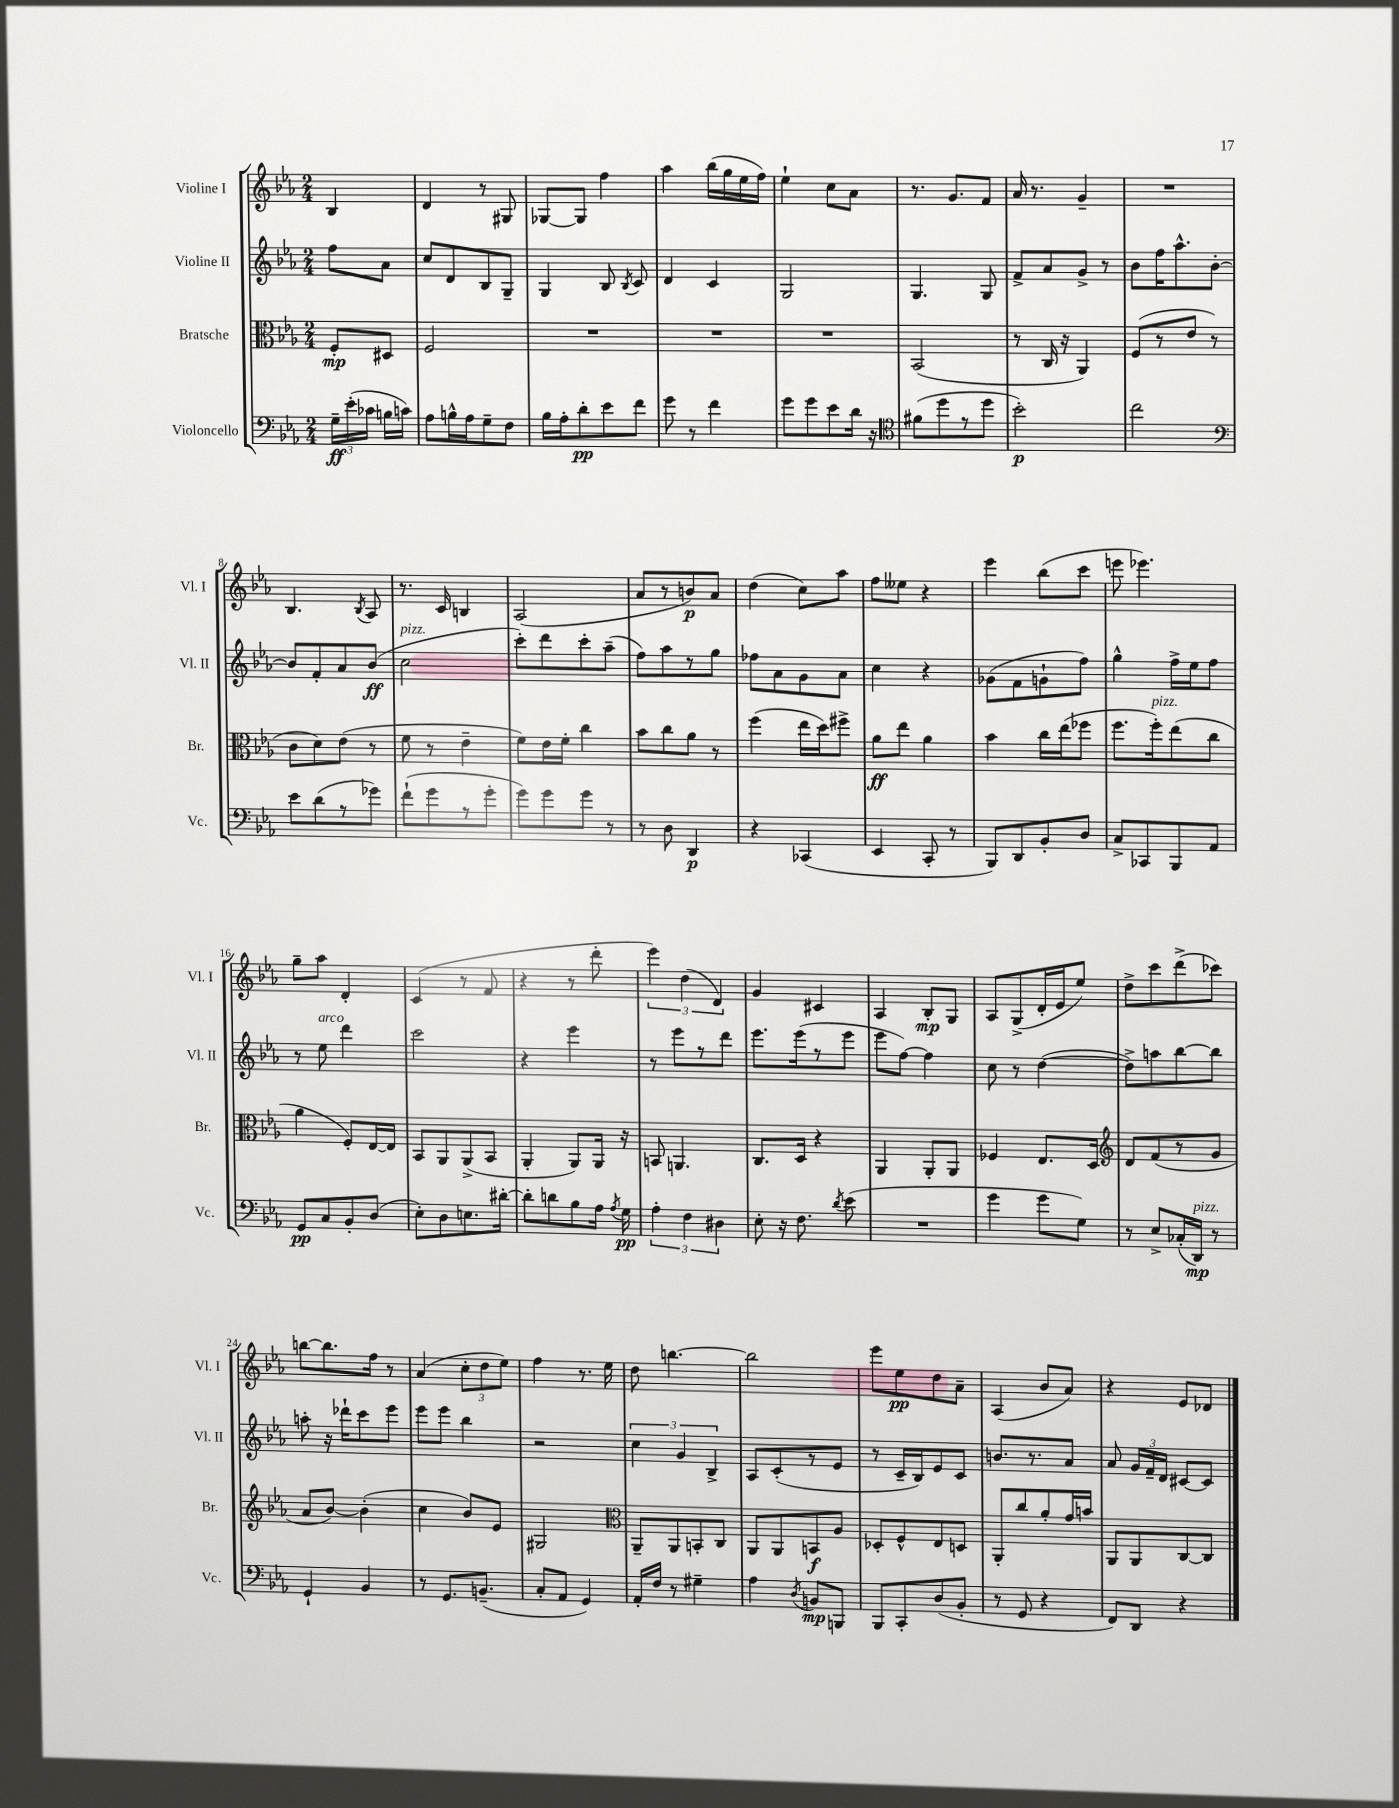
<<
\new StaffGroup <<
\new Staff = "s0" \with { instrumentName = "Violine I" shortInstrumentName = "Vl. I" } {
    \clef treble \key ees \major \numericTimeSignature \time 2/4 \partial 4
    \autoBeamOff bes4 |
    d'4 r8 gis8 |
    ges8[~ ges8] f''4 |
    aes''4 bes''16[( g''16 ees''16 f''16]) |
    ees''4-! c''8[ aes'8] |
    r8. g'8.[ f'8] |
    aes'16 r8. g'4-- |
    R2 |
    bes4. \acciaccatura { bes8 } aes8 |
    r8. c'16 b4 |
    aes2( |
    aes'8[ r8 b'8\p) aes'8] |
    d''4( c''8[) aes''8] |
    f''8[ eeses''8] r4 |
    ees'''4 bes''8[( c'''8] |
    e'''8 ees'''4.) |
    g''8[-- aes''8] d'4-. |
    c'4( r8 f'8 |
    r4 r8 d'''8-. |
    \tuplet 3/2 { ees'''4) d''4( d'4) } |
    g'4 cis'4 |
    aes4 bes8[-.\mp g8] |
    aes8[ g8->( d'16-. ees'16 ees''8]) |
    d''8[-> c'''8 d'''8->( ces'''8]) |
    b''8[~ b''8. f''16] r8 |
    aes'4( \tuplet 3/2 { c''8[-. d''8 ees''8]) } |
    f''4 r8. ees''16 |
    d''8 b''4.~ |
    b''2 |
    ees'''8[ ees''8\pp d''8 aes'8]-- |
    aes4( bes'8[ aes'8]) |
    r4 ees'8[ des'8] \bar "|." |
}
\new Staff = "s1" \with { instrumentName = "Violine II" shortInstrumentName = "Vl. II" } {
    \clef treble \key ees \major \numericTimeSignature \time 2/4 \partial 4
    \autoBeamOff f''8[ aes'8] |
    c''8[ d'8 bes8 g8]-- |
    g4 bes8 \acciaccatura { bes8 } c'8 |
    d'4 c'4 |
    g2 |
    g4. g8 |
    f'8[-> aes'8 g'8]-> r8 |
    bes'8[ f''16 aes''8.-^ bes'8]~-. |
    bes'8[ f'8-. aes'8 bes'8]\ff( |
    c''2^\markup { \italic "pizz." } |
    c'''8[-.) d'''8 c'''8-. aes''8]--( |
    f''8[) aes''8 r8 g''8] |
    fes''8[ aes'8 g'8 aes'8] |
    c''4 r4 |
    ges'8[( f'8 g'8-! f''8]) |
    g''4-^ f''16[-> ees''16 f''8] |
    r8 ees''8^\markup { \italic "arco" } d'''4 |
    c'''2 |
    r4 ees'''4 |
    r8 ees'''8[ r8 d'''8] |
    ees'''8.[ ees'''16( r8 ees'''8] |
    ees'''8[ f''8]~) f''4 |
    c''8 r8 d''4~( |
    d''8[->) a''8 bes''8~ bes''8] |
    a''8-. r16 des'''16[-! c'''8 ees'''8] |
    ees'''8[ ees'''8] bes''4 |
    r2 |
    \tuplet 3/2 { c''4 g'4 bes4-> } |
    aes8[ c'8-.( r8 ees'8] |
    r8 c'16[-- bes16) ees'8 c'8] |
    b'8.[ r8. aes'8] |
    aes'8 \tuplet 3/2 { g'16[ f'16-- d'16] } cis'8[~ cis'8] \bar "|." |
}
\new Staff = "s2" \with { instrumentName = "Bratsche" shortInstrumentName = "Br." } {
    \clef alto \key ees \major \numericTimeSignature \time 2/4 \partial 4
    \autoBeamOff f8[-.\mp dis8] |
    f2 |
    R2 |
    R2 |
    R2 |
    bes,2( |
    r8 c16 r16 aes,4) |
    f8[( r8 ees'8] r8 |
    c'8[ d'8) ees'8]( r8 |
    f'8 r8 ees'4-- |
    f'8[) ees'16 f'16]-. c''4 |
    bes'8[ c''8 aes'8] r8 |
    f''4( ees''16[ d''16) fis''8]-> |
    aes'8[\ff ees''8] aes'4 |
    bes'4 c''16[ ees''16( fes''8] |
    f''8.[ f''16-.^\markup { \italic "pizz." }) ees''8( c''8] |
    aes'4 f8[-.) ees16~ ees16] |
    bes,8[ aes,8 aes,8->( bes,8] |
    aes,4-. aes,8[) aes,16] r16 |
    b,8 a,4. |
    c8.[ d16] r4 |
    aes,4 aes,8[-. aes,8] |
    fes4 ees8.[ d16] |
    \clef treble d'8[ f'8( r8 g'8] |
    aes'8[ bes'8]~) bes'4-.( |
    c''4 bes'8[) ees'8] |
    gis2 |
    \clef alto aes,8[-- aes,8 b,8-. c8] |
    aes,8[ aes,8 b,8\f aes8] |
    des8[-. f8-^ ees8 d8] |
    aes,8[-. c''8 aes'8-. g'16 b'16] |
    aes,8[ aes,8 c8~ c8] \bar "|." |
}
\new Staff = "s3" \with { instrumentName = "Violoncello" shortInstrumentName = "Vc." } {
    \clef bass \key ees \major \numericTimeSignature \time 2/4 \partial 4
    \autoBeamOff \tuplet 3/2 { g16[--\ff ees'16-.( ces'16] } b16[ c'16]) |
    aes8[ b16-^ aes16 g8-- f8] |
    bes16[ aes16-. d'8-.\pp ees'8 f'8] |
    g'8 r8 f'4 |
    g'8[ g'8 ees'8 d'16] r16 |
    \clef tenor fis'8[( d''8 r8 d''8] |
    bes'2-.\p) |
    c''2 |
    \clef bass ees'8[ d'8( r8 ges'8]) |
    f'8[-!( g'8 r8 g'8]-. |
    g'8[) g'8 g'8] r8 |
    r8 d8 d,4\p |
    r4 ces,4( |
    ees,4 c,8-. r8 |
    bes,,8[) d,8 bes,8-. d8] |
    c8[-> ces,8 bes,,8 aes,8] |
    g,8[\pp c8 bes,8-. d8]( |
    ees8[-.) d8 e8. dis'16]~-. |
    dis'8[-. d'8 bes8 aes16] \acciaccatura { aes8 } g16\pp |
    \tuplet 3/2 { aes4-. f4 dis4 } |
    ees8-. r16 f8. \acciaccatura { d'8 } ees'8( |
    R2 |
    g'4 g'8[ g8]) |
    r8 ees8[-> ces16-.( d,16]\mp^\markup { \italic "pizz." }) r8 |
    g,4-! bes,4 |
    r8 g,8.[ b,8.]--( |
    c8[-. aes,8] g,4) |
    aes,16[-. f16] r8 gis4-- |
    aes4 \acciaccatura { d8 } b,8[\mp b,,8] |
    bes,,8[ c,8-. d8( bes,8]-. |
    r8 g,8 r4 |
    f,8[) d,8] r4 \bar "|." |
}
>>
>>
